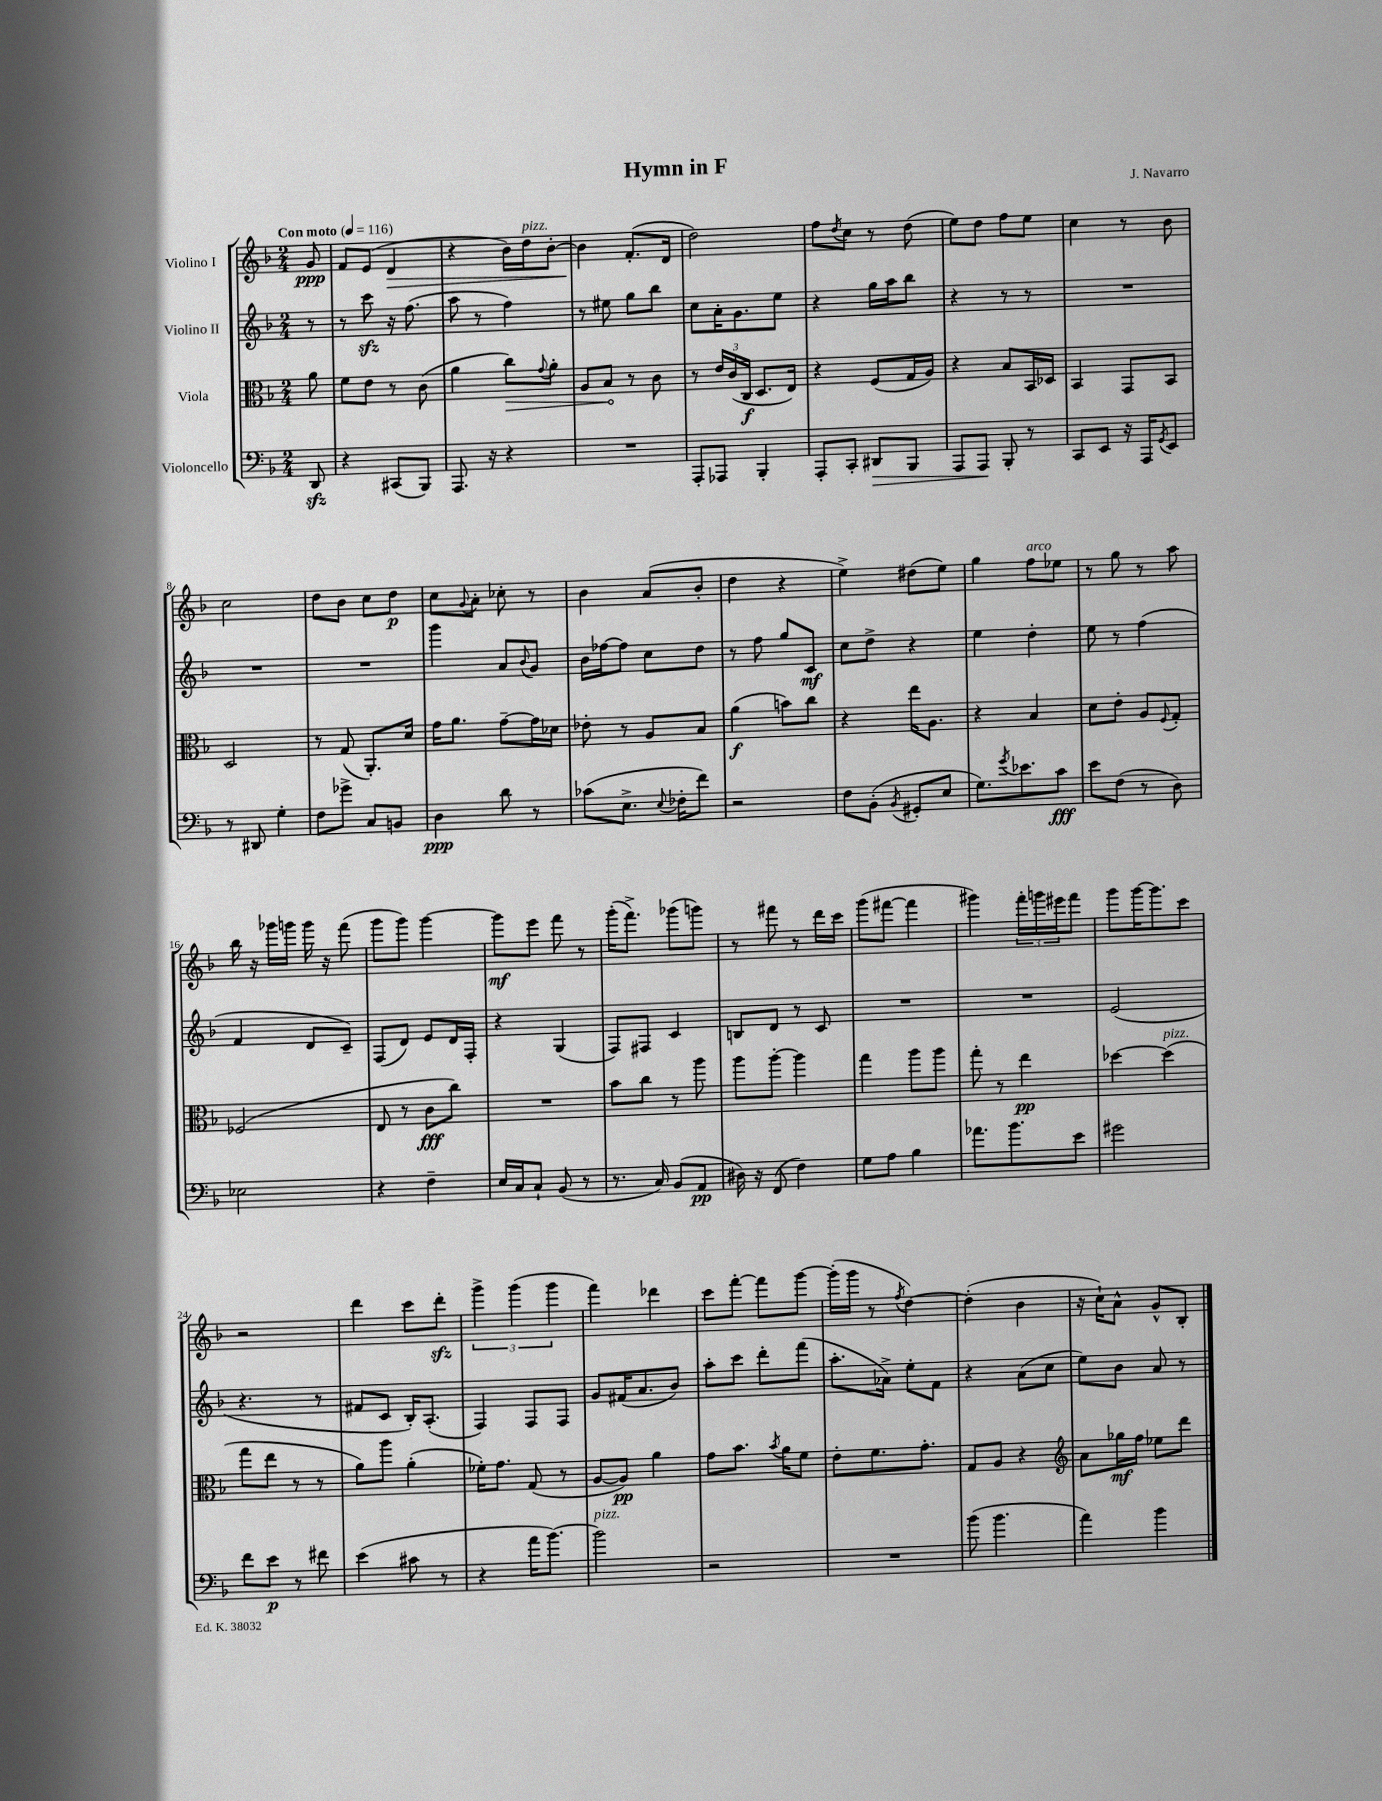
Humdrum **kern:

**kern	**dynam	**kern	**dynam	**kern	**dynam	**kern	**dynam
*part4	*part4	*part3	*part3	*part2	*part2	*part1	*part1
*staff4	*staff4	*staff3	*staff3	*staff2	*staff2	*staff1	*staff1
*I"Violoncello	*	*I"Viola	*	*I"Violino II	*	*I"Violino I	*
*clefF4	*	*clefC3	*	*clefG2	*	*clefG2	*
*k[b-]	*	*k[b-]	*	*k[b-]	*	*k[b-]	*
*M2/4	*	*M2/4	*	*M2/4	*	*M2/4	*
*MM116	*	*MM116	*	*MM116	*	*MM116	*
=	=	=	=	=	=	=	=
!	!	!	!	!	!	!LO:TX:a:B:t=Con moto	!
8DDzz/	.	8a\	.	8r	.	8g/	ppp
=1	=1	=1	=1	=1	=1	=1	=1
4r	.	8f\L	.	8r	.	8f/L	.
.	.	8e\J	.	8ccczz\	.	(8e/J	.
!	!	!	!	!	!	!	!LO:HP:b
(8CC#X/L	.	8r	.	16r	.	4d/	>
.	.	.	.	(8.ff\	.	.	.
8BBB-/J)	.	(8c\	.	.	.	.	.
=2	=2	=2	=2	=2	=2	=2	=2
8.AAA/	.	4a\	.	8aa\	.	4r	.
.	.	.	.	8r	.	.	.
16r	.	.	.	.	.	.	.
!	!	!	!LO:HP:b	!	!	!	!
4r	.	8cc\L)	>	4ff\)	.	16b-\LL)	.
!	!	!	!	!	!	!LO:TX:a:i:t=pizz.	!
.	.	.	.	.	.	16dd\J	.
.	.	8qqg/	.	.	.	.	.
.	.	8a'\J	.	.	.	[8b-'\J	.
=3	=3	=3	=3	=3	=3	=3	=3
2r	.	8A/L	.	8r	.	4b-\]	.
.	.	8B-/J	.	8ee#X\	.	.	.
.	.	8r	]	8gg\L	.	(8.f'/L	]
.	.	8c\	.	8bb-\J	.	.	.
.	.	.	.	.	.	16d/Jk	.
=4	=4	=4	=4	=4	=4	=4	=4
8AAA'/L	.	8r	.	8cc\L	.	2dd\)	.
8AAA-X/J	.	24e/LL	.	16a'\K	.	.	.
.	.	(24c/	.	.	.	.	.
.	.	.	.	8.g\	.	.	.
.	.	24C/JJ	f	.	.	.	.
4BBB-'/	.	8.D/L	.	.	.	.	.
.	.	.	.	8ee\J	.	.	.
.	.	16E/Jk)	.	.	.	.	.
=5	=5	=5	=5	=5	=5	=5	=5
8AAA'/L	.	4r	.	4r	.	8ff\L	.
.	.	.	.	.	.	8qdd/	.
8CC'/J	.	.	.	.	.	8cc\J	.
!	!LO:HP:b	!	!	!	!	!	!
8DD#X/L	>	(8F/L	.	16gg\LL	.	8r	.
.	.	.	.	16aa\J	.	.	.
8BBB-/J	.	16G/L	.	8bb-\J	.	(8dd\	.
.	.	16A/JJ)	.	.	.	.	.
=6	=6	=6	=6	=6	=6	=6	=6
8AAA/L	.	4r	.	4r	.	8ee\L)	.
8AAA/J	.	.	.	.	.	8dd\J	.
8BBB-'/	]	8B-/L	.	8r	.	8ff\L	.
8r	.	16BB-/L	.	8r	.	8ee\J	.
.	.	16D-X/JJ	.	.	.	.	.
=7	=7	=7	=7	=7	=7	=7	=7
8CC/L	.	4BB-/	.	2r	.	4cc\	.
8EE/J	.	.	.	.	.	.	.
16r	.	8GG/L	.	.	.	8r	.
16AAA/KL	.	.	.	.	.	.	.
8qGG/	.	.	.	.	.	.	.
8EE/J	.	8BB-/J	.	.	.	8b-\	.
!!LO:LB:g=z
=8	=8	=8	=8	=8	=8	=8	=8
8r	.	2D/	.	2r	.	2cc\	.
8DD#X/	.	.	.	.	.	.	.
4G'\	.	.	.	.	.	.	.
=9	=9	=9	=9	=9	=9	=9	=9
8F\L	.	8r	.	2r	.	8dd\L	.
8g-X^\J	.	(8G/	.	.	.	8b-\J	.
8C/L	.	8.AA'/L)	.	.	.	8cc\L	.
8BBn/J	.	.	.	.	.	8dd\J	p
.	.	16d/Jk	.	.	.	.	.
=10	=10	=10	=10	=10	=10	=10	=10
4D\	ppp	16g\KL	.	4ggg\	.	8cc\L	.
.	.	8.a\J	.	.	.	.	.
.	.	.	.	.	.	8qqg/	.
.	.	.	.	.	.	8a'\J	.
8d\	.	[8g~\L	.	8a/L	.	8cc-X'\	.
.	.	.	.	8qqb-/	.	.	.
8r	.	16g\L]	.	8g/J	.	8r	.
.	.	16d-X\JJ	.	.	.	.	.
=11	=11	=11	=11	=11	=11	=11	=11
(8c-X\L	.	8e-X'\	.	16b-\LL	.	4b-\	.
.	.	.	.	[16ff-X\J	.	.	.
8.E^\J	.	8r	.	8ff-\J]	.	.	.
.	.	8A/L	.	8cc\L	.	(8a/L	.
8qqE/	.	.	.	.	.	.	.
16F-X'\KL	.	.	.	.	.	.	.
8f\J)	.	8B-/J	.	8dd\J	.	8b-'/J	.
=12	=12	=12	=12	=12	=12	=12	=12
2r	.	(4a\	f	8r	.	4dd\	.
.	.	.	.	8ff\	.	.	.
.	.	8bn\L)	.	8gg/L	.	4r	.
.	.	8cc\J	.	8c/J	mf	.	.
=13	=13	=13	=13	=13	=13	=13	=13
8F\L	.	4r	.	8cc\L	.	4ee^\)	.
(8BB-'\J	.	.	.	8dd^\J	.	.	.
8qBB-/	.	.	.	.	.	.	.
8GG#X'/L	.	16ee\KL	.	4r	.	(8dd#X\L	.
.	.	8.A\J	.	.	.	.	.
8E/J	.	.	.	.	.	8ee\J)	.
=14	=14	=14	=14	=14	=14	=14	=14
8.G\L)	.	4r	.	4ee\	.	4gg\	.
8qg/	.	.	.	.	.	.	.
8.e-X\	.	.	.	.	.	.	.
!	!	!	!	!	!	!LO:TX:a:i:t=arco	!
.	.	4B-/	.	4dd'\	.	8ff\L	.
8c\J	fff	.	.	.	.	8ee-X\J	.
=15	=15	=15	=15	=15	=15	=15	=15
8e\L	.	8d\L	.	8ee\	.	8r	.
(8F\J	.	8e'\J	.	8r	.	8gg\	.
8r	.	8A/L	.	(4ff\	.	8r	.
.	.	8qqF/	.	.	.	.	.
8D\)	.	8G'/J	.	.	.	8aa\	.
!!LO:LB:g=z
=16	=16	=16	=16	=16	=16	=16	=16
2E-X\	.	(2F-X/	.	4f/	.	16bb-\	.
.	.	.	.	.	.	16r	.
.	.	.	.	.	.	16ggg-X\LL	.
.	.	.	.	.	.	16gggn\JJ	.
.	.	.	.	8d/L	.	16ggg\	.
.	.	.	.	.	.	16r	.
.	.	.	.	8c~/J)	.	(8fff\	.
=17	=17	=17	=17	=17	=17	=17	=17
4r	.	8E/	.	(8F/L	.	8ggg\L	.
.	.	8r	.	8d/J)	.	8ggg\J)	.
4F~\	.	8c\L	fff	8e/L	.	[4ggg\	.
.	.	8cc\J)	.	16d/L	.	.	.
.	.	.	.	16F'/JJ	.	.	.
=18	=18	=18	=18	=18	=18	=18	=18
16E/LL	.	2r	.	4r	.	8ggg\L]	mf
16C/J	.	.	.	.	.	.	.
8C`/J	.	.	.	.	.	8eee\J	.
(8BB-/	.	.	.	(4G/	.	8fff\	.
8r	.	.	.	.	.	8r	.
=19	=19	=19	=19	=19	=19	=19	=19
8.r	.	8b-\L	.	8F/L)	.	(16ggg'\KL	.
.	.	.	.	.	.	8.fff^\J)	.
.	.	8cc\J	.	8F#X/J	.	.	.
16C/)	.	.	.	.	.	.	.
(8BB-/L	.	8r	.	4c/	.	(8ggg-X\L	.
8AA/J	pp	8aa\	.	.	.	8gggn\J)	.
=20	=20	=20	=20	=20	=20	=20	=20
16D#X\)	.	8aa\L	.	8Bn/L	.	8r	.
16r	.	.	.	.	.	.	.
(8FF/	.	[8aa'\J	.	8d/J	.	8fff#X\	.
4F\)	.	4aa\]	.	8r	.	8r	.
.	.	.	.	8c/	.	16ddd\LL	.
.	.	.	.	.	.	16ccc\JJ	.
=21	=21	=21	=21	=21	=21	=21	=21
8G\L	.	4gg\	.	2r	.	(8ggg\L	.
8A\J	.	.	.	.	.	[8fff#X\J	.
4B-\	.	8aa\L	.	.	.	4fff#\]	.
.	.	8aa\J	.	.	.	.	.
=22	=22	=22	=22	=22	=22	=22	=22
8.a-X\L	.	8gg'\	.	2r	.	4ggg#X\)	.
.	.	8r	.	.	.	.	.
8.b-\	.	.	.	.	.	.	.
.	.	4ee\	pp	.	.	24fff'\LL	.
.	.	.	.	.	.	24gggn\	.
.	.	.	.	.	.	24eee#X\J	.
8e\J	.	.	.	.	.	8fff\J	.
=23	=23	=23	=23	=23	=23	=23	=23
2g#X\	.	[4dd-X\	.	(2e/	.	8ggg\L	.
.	.	.	.	.	.	[16ggg\K	.
.	.	.	.	.	.	8.ggg\]	.
!	!	!LO:TX:a:i:t=pizz.	!	!	!	!	!
.	.	(4dd-\]	.	.	.	.	.
.	.	.	.	.	.	8ccc\J	.
!!LO:LB:g=z
=24	=24	=24	=24	=24	=24	=24	=24
8f\L	.	8gg\L	.	4.r	.	2r	.
8e\J	p	8ee\J	.	.	.	.	.
8r	.	8r	.	.	.	.	.
8f#X\	.	8r	.	8r	.	.	.
=25	=25	=25	=25	=25	=25	=25	=25
(4e\	.	8a\L)	.	8f#X/L	.	4ddd\	.
.	.	8aa\J	.	8c/J	.	.	.
8c#X\	.	(4a'\	.	16B-'/KL)	.	8ccc\L	.
.	.	.	.	(8.A'/J	.	.	.
8r	.	.	.	.	.	8dddzz'\J	.
=26	=26	=26	=26	=26	=26	=26	=26
4r	.	16f-X'\KL)	.	4F/)	.	6ggg^\	.
.	.	8.g\J	.	.	.	.	.
.	.	.	.	.	.	(6ggg\	.
16a\KL	.	(8G/	.	8F/L	.	.	.
[8.b-\J)	.	.	.	.	.	.	.
.	.	.	.	.	.	6ggg\	.
.	.	8r	.	8F/J	.	.	.
=27	=27	=27	=27	=27	=27	=27	=27
!LO:TX:a:i:t=pizz.	!	!	!	!	!	!	!
2b-\]	.	[8A/L	.	8g/L	.	4fff\)	.
.	.	8A/J])	pp	(16f#X/K	.	.	.
.	.	.	.	8.a/	.	.	.
.	.	4a\	.	.	.	4ddd-X\	.
.	.	.	.	8b-/J)	.	.	.
=28	=28	=28	=28	=28	=28	=28	=28
2r	.	8g\L	.	8aa'\L	.	8ccc\L	.
.	.	8.b-\J	.	8ccc\J	.	[8fff'\J	.
.	.	.	.	8ddd'\L	.	8fff\L]	.
.	.	8qb-/	.	.	.	.	.
.	.	16a\KL	.	.	.	.	.
.	.	8f\J	.	(8fff\J	.	[8ggg\J	.
=29	=29	=29	=29	=29	=29	=29	=29
2r	.	8e'\L	.	8.aa'\L	.	(16ggg'\LL]	.
.	.	.	.	.	.	16ggg\JJ	.
.	.	8.f\	.	.	.	8r	.
.	.	.	.	16a-X^\Jk)	.	.	.
.	.	.	.	.	.	8qff/	.
.	.	.	.	8ee'\L	.	[4dd\)	.
.	.	8.g'\J	.	.	.	.	.
.	.	.	.	8f\J	.	.	.
=30	=30	=30	=30	=30	=30	=30	=30
(8b-\	.	8G/L	.	4r	.	(4dd'\]	.
4.b-\	.	8A/J	.	.	.	.	.
.	.	4r	.	(8a\L	.	4b-\	.
.	.	.	.	8cc\J	.	.	.
=31	=31	=31	=31	=31	=31	=31	=31
*	*	*clefG2	*	*	*	*	*
4a\)	.	8a\L	.	8ee\L)	.	16r	.
.	.	.	.	.	.	16cc`\KL)	.
.	.	16gg-X\L	mf	8b-\J	.	8a^^\J	.
.	.	16ff\JJ	.	.	.	.	.
4b-\	.	8ee-X\L	.	8a/	.	8g^^/L	.
.	.	8ddd\J	.	8r	.	8B-'/J	.
==	==	==	==	==	==	==	==
*-	*-	*-	*-	*-	*-	*-	*-
